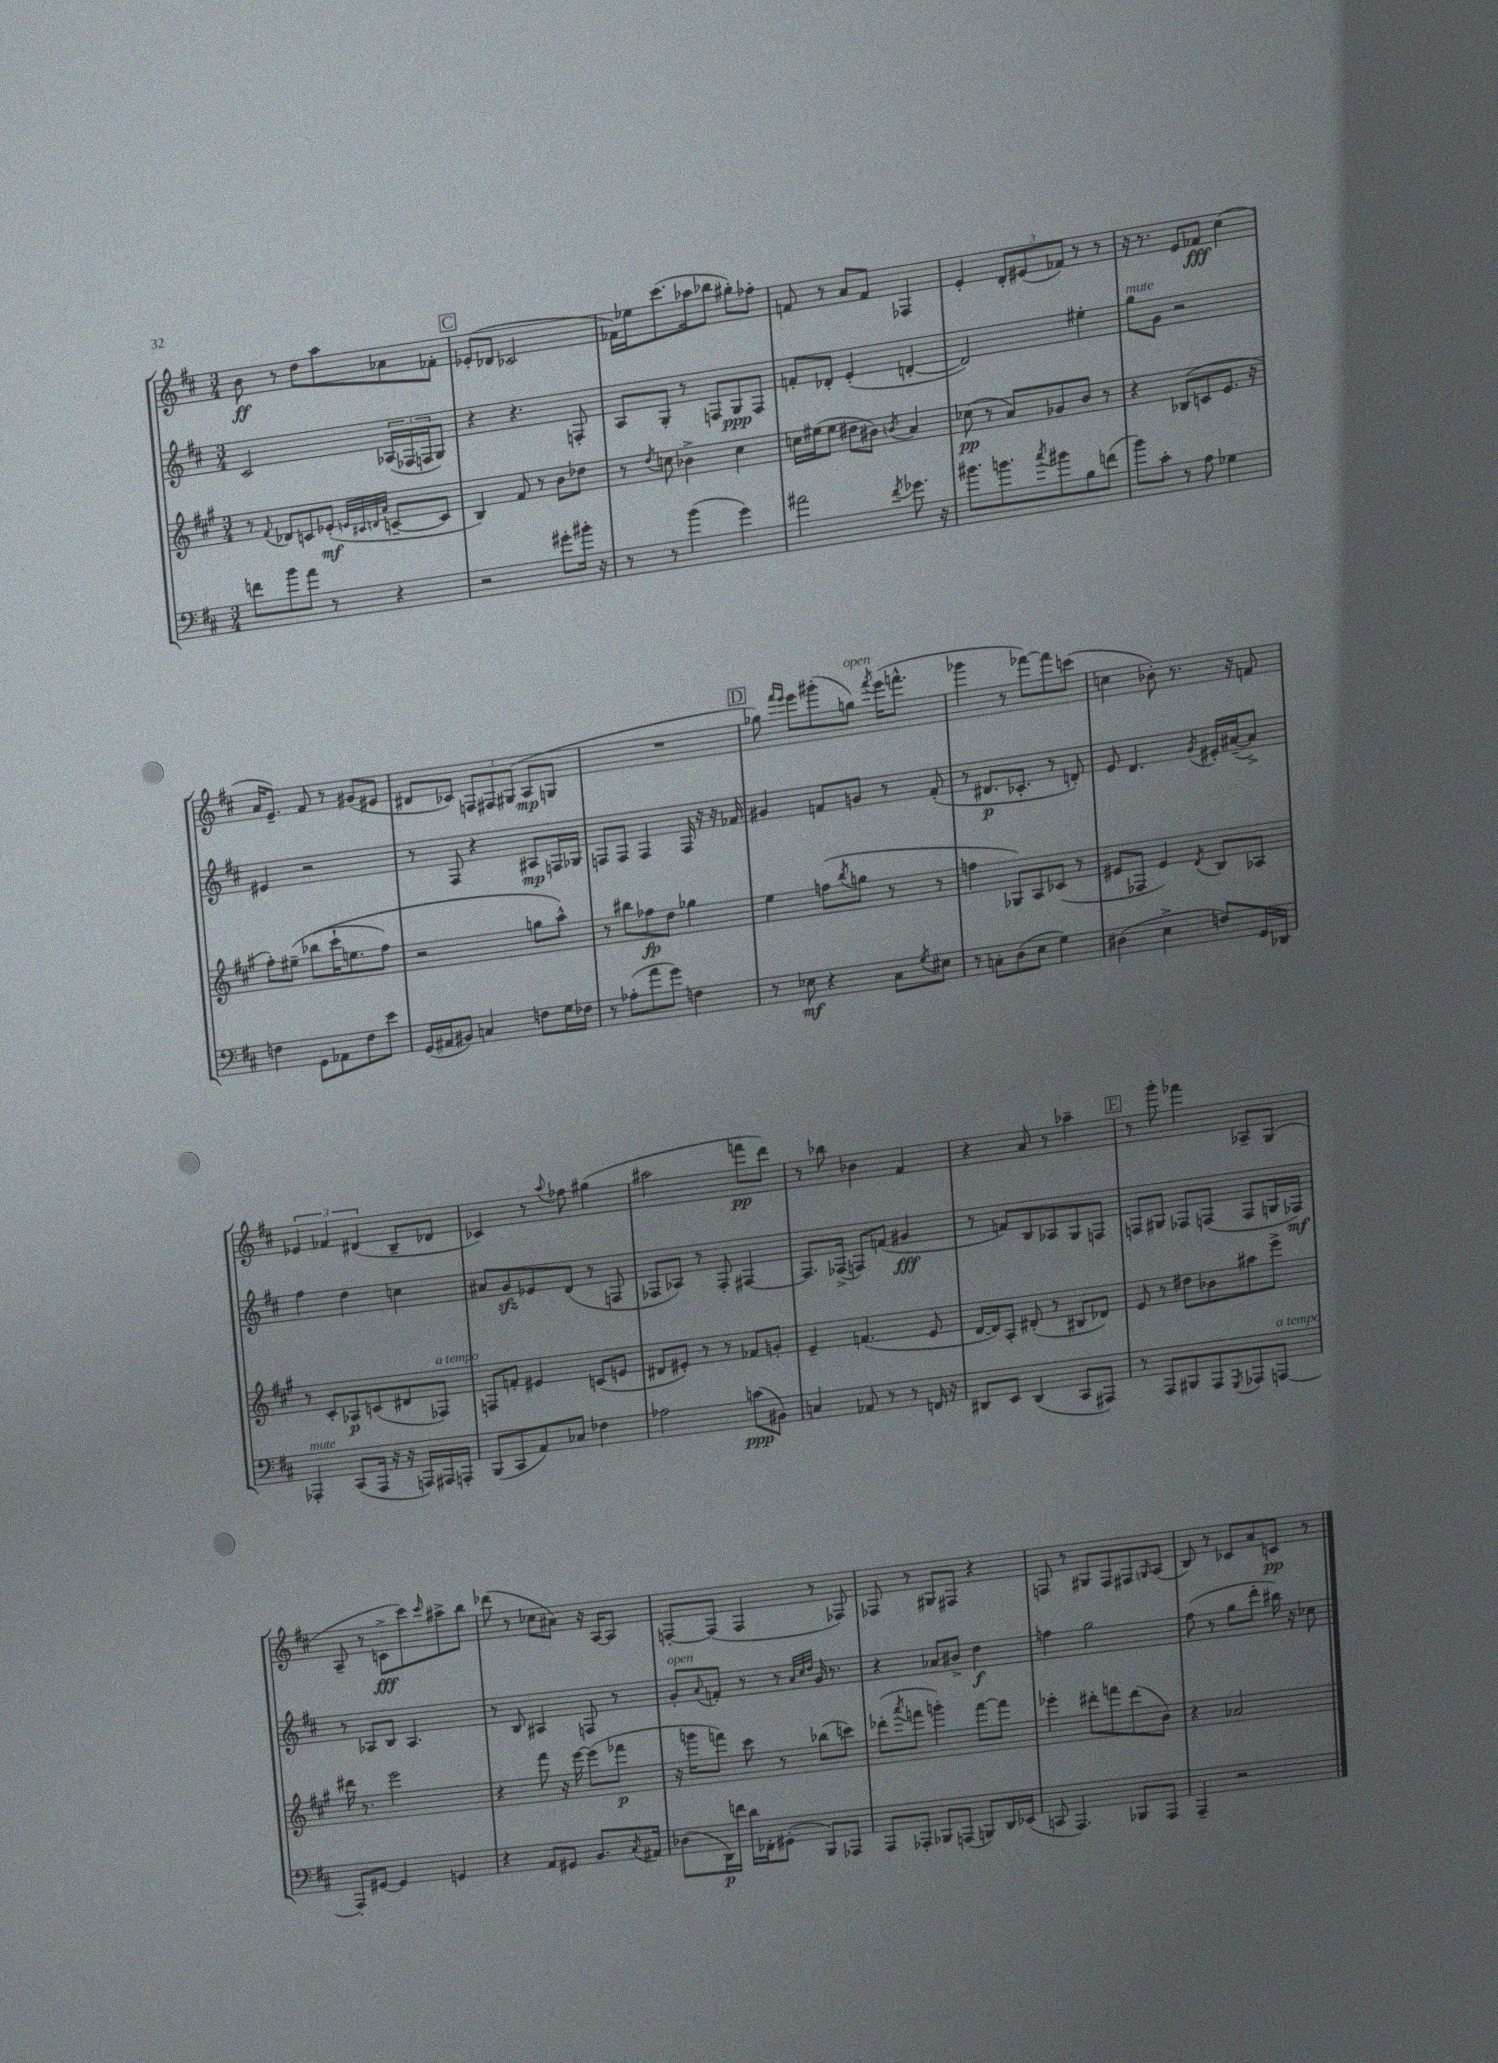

**kern	**dynam	**kern	**dynam	**kern	**dynam	**kern	**dynam
*part4	*part4	*part3	*part3	*part2	*part2	*part1	*part1
*staff4	*staff4	*staff3	*staff3	*staff2	*staff2	*staff1	*staff1
*clefF4	*	*clefG2	*	*clefG2	*	*clefG2	*
*k[f#c#]	*	*k[f#c#g#]	*	*k[f#c#]	*	*k[f#c#]	*
*M3/4	*	*M3/4	*	*M3/4	*	*M3/4	*
=127	=127	=127	=127	=127	=127	=127	=127
8fn\L	.	8r	.	2c#/	.	8b\	ff
.	.	8qqf#/	.	.	.	.	.
8b\	.	8d-X/L	.	.	.	8r	.
8a\J	.	8cn/	.	.	.	8dd\L	.
8r	.	(8e-X'/J	mf	.	.	8aa\	.
.	.	32qqen/LLL	.	.	.	.	.
.	.	32qqc#X/	.	.	.	.	.
.	.	32qqdn/	.	.	.	.	.
.	.	32qqa/JJJ	.	.	.	.	.
4r	.	[8cn~/L	.	(24A-X/LL	.	8a-X\	.
.	.	.	.	24F-X/	.	.	.
.	.	.	.	24Fn/J	.	.	.
.	.	8c/J]	.	8G/J)	.	8f-X'\J	.
!!LO:REH:place=s1:t=C
=128	=128	=128	=128	=128	=128	=128	=128
2r	.	4B/)	.	4r	.	(8e-X'/L	.
.	.	.	.	.	.	8d-X/J	.
.	.	8f#/	.	4.r	.	2c-X/	.
.	.	8r	.	.	.	.	.
8g#X'\L	.	8b\L	.	.	.	.	.
16b#X'\Jk	.	8dd-X\J	.	8Fn'/	.	.	.
16r	.	.	.	.	.	.	.
=129	=129	=129	=129	=129	=129	=129	=129
8r	.	8r	.	8A/L	.	16f-X\LL)	.
.	.	.	.	.	.	16ee-X\J	.
.	.	8qdd/	.	.	.	.	.
8r	.	8ccn\	.	8G'/J	.	(8.ccc#\	.
(4b\	.	4b-X^\	.	8r	.	.	.
.	.	.	.	.	.	16aa-X\k	.
.	.	.	.	8Fn/L	.	8bb-X\J	.
4g\)	.	4cc\	.	8G/	ppp	8gg#X'\L)	.
.	.	.	.	8F/J	.	8ff-X'\J	.
=130	=130	=130	=130	=130	=130	=130	=130
2a#X\	.	16ccn\LL	.	8fn'/L	.	8fn/	.
.	.	(16ee#X\J	.	.	.	.	.
.	.	8ee#\J	.	8d-X'/J	.	8r	.
.	.	8dd#X\L	.	(4e'/	.	8a/L	.
.	.	8b#X\J)	.	.	.	8f/J	.
8qf#/	.	8qbn/	.	.	.	.	.
8.g-X\	.	4a/	.	[4dn'/	.	4F-X/	.
16r	.	.	.	.	.	.	.
=131	=131	=131	=131	=131	=131	=131	=131
8.b#X\L	.	(8cc-X\	pp	2d/])	.	4e'/	.
.	.	8r	.	.	.	.	.
8.bn\	.	.	.	.	.	.	.
.	.	8a/L)	.	.	.	12d'/L	.
.	.	.	.	.	.	(12e#X/	.
8qcc#/	.	.	.	.	.	.	.
8b#X\	.	8g-X/	.	.	.	.	.
.	.	.	.	.	.	12f-X/J)	.
8B\	.	8b/J	.	4ee#X'\	.	8r	.
(8fn\J	.	8r	.	.	.	8r	.
=132	=132	=132	=132	=132	=132	=132	=132
!	!	!	!	!LO:TX:a:i:t=mute	!	!	!
8b\L)	.	4r	.	8gg\L	.	16r	.
.	.	.	.	.	.	8.r	.
8c#'\J	.	.	.	8g\J	.	.	.
8r	.	(8B-X/L	.	2r	.	8e/L	.
8A\	.	8cn/	.	.	.	8f-X/J	fff
4G-X\	.	8.e/J	.	.	.	(4cc#\	.
.	.	16r	.	.	.	.	.
!!LO:LB:g=z
=133	=133	=133	=133	=133	=133	=133	=133
4Fn\	.	8ff#'\L)	.	4e#X/	.	16a/KL	.
.	.	.	.	.	.	8.e~/J)	.
.	.	(8ee#X~\J	.	.	.	.	.
8GG\L	.	(8bb-X\L	.	2r	.	8f#/	.
8AA-X\	.	16ccc#`\K	.	.	.	8r	.
.	.	8.een\	.	.	.	.	.
8F\	.	.	.	.	.	(8g#X/L	.
8e\J	.	8ff#\J)	.	.	.	8e#X/J	.
=134	=134	=134	=134	=134	=134	=134	=134
(16GG/LL	.	2r	.	8r	.	8d#X/L	.
16AA#X/J	.	.	.	.	.	.	.
8BB#X/J)	.	.	.	8F#/	.	8c-X/J)	.
4Cn/	.	.	.	4r	.	12Fn/L	.
.	.	.	.	.	.	12F#X/	.
.	.	.	.	.	.	(12G#X/J	.
8Fn\L	.	8ggn\L	.	8A#X/L	mp	8A/L	mp
16G\L	.	8aa^^\J)	.	16Fn/L	.	8Gn/J	.
16F-X\JJ	.	.	.	16G-X/JJ	.	.	.
=135	=135	=135	=135	=135	=135	=135	=135
8r	.	8r	.	8Fn/L	.	2.r	.
(8A-X'\L	.	8bb#X\L	.	8F/J	.	.	.
8a\	.	8ff-X\	fp	4F/	.	.	.
8g\J)	.	8dd\J	.	.	.	.	.
4Fn\	.	4gg-X\	.	16F/	.	.	.
.	.	.	.	16r	.	.	.
.	.	.	.	16r	.	.	.
.	.	.	.	16f-X/	.	.	.
!!LO:REH:place=s1:t=D
=136	=136	=136	=136	=136	=136	=136	=136
8r	.	4ee\	.	4g#X/	.	8gg-X\)	.
.	.	.	.	.	.	16qqfff#/LL	.
.	.	.	.	.	.	16qqeee/JJ	.
8E-X\	mf	.	.	.	.	8eee\L	.
4r	.	(8ffn\L	.	8fn/L	.	(8ggg#X'\	.
.	.	8qbb/	.	.	.	.	.
!	!	!	!	!	!	!LO:TX:a:i:t=open	!
.	.	8ggn\J	.	8gn/J	.	8ggn\J)	.
.	.	.	.	.	.	8qfff#/	.
8C#\L	.	8r	.	8r	.	(16eee\KL	.
.	.	.	.	.	.	8.fffn^^\J	.
8qG/	.	.	.	.	.	.	.
8E#X\J	.	8r	.	(8f'/	.	.	.
=137	=137	=137	=137	=137	=137	=137	=137
8r	.	4ffn\	.	8r	.	4ggg-X\	.
8Cn'\L	.	.	.	8.d#X/L	p	.	.
(8D\	.	8G-X/L)	.	.	.	8r	.
.	.	.	.	8.c-X'/J	.	.	.
8E\J	.	8A/	.	.	.	[8fff-X\L)	.
4G\)	.	(8c-X/J	.	8r	.	8fff-\]	.
.	.	8r	.	8dn'/)	.	(8cccn\J	.
=138	=138	=138	=138	=138	=138	=138	=138
(4D#X\	.	8e#X/L	.	8e/	.	4ccn\	.
.	.	8F-X/J	.	4.d/	.	.	.
4E^\	.	4e#/)	.	.	.	8b-X'\)	.
.	.	.	.	.	.	8.r	.
.	.	8qd/	.	8qg/	.	.	.
8Fn/L)	.	8B/L	.	16e#X'/LL	.	.	.
.	.	.	.	([16a#X~/J	.	16r	.
16GG/L	.	8A-X/J	.	8a#^/J])	.	8fn/	.
16DD-X/JJ	.	.	.	.	.	.	.
!!LO:LB:g=z
=139	=139	=139	=139	=139	=139	=139	=139
!LO:TX:a:i:t=mute	!	!	!	!	!	!	!
4AAA-X'/	.	8r	.	4ff#\	.	6e-X/	.
.	.	8c#'/L	.	.	.	.	.
.	.	.	.	.	.	6f-X/	.
(8CC#/L	.	8A-X/	p	4dd\	.	.	.
.	.	.	.	.	.	(6d#X/	.
16AAA-/Jk	.	(8cn/	.	.	.	.	.
16r	.	.	.	.	.	.	.
16r	.	8d#X/	.	4ccn\	.	8B~/L	.
16AAAn/LL)	.	.	.	.	.	.	.
!	!	!LO:TX:a:i:t=a tempo	!	!	!	!	!
16AAA#X/	.	8F-X/J)	.	.	.	8d-X/J	.
16AAAn'/JJ	.	.	.	.	.	.	.
=140	=140	=140	=140	=140	=140	=140	=140
(8BBB/L	.	8Fn/L	.	8a#X/L	.	4c-X/)	.
8CC#/	.	8fn'/J	.	8gzz/	.	.	.
8AA/)	.	4e#X/	.	8e-X/	.	8r	.
.	.	.	.	.	.	8qqaa/	.
8C-X/J	.	.	.	(8d/J	.	8ff-X\	.
4F-X\	.	(8cn/L	.	8r	.	(4gg#X\	.
.	.	8en/J	.	8Fn/	.	.	.
=141	=141	=141	=141	=141	=141	=141	=141
2A-X\	.	8d#X/L	.	8F-X/L	.	2aa#X\	.
.	.	8e#X'/J)	.	8A-X/J)	.	.	.
.	.	8r	.	8r	.	.	.
.	.	8r	.	8F-'/	.	.	.
(8cn\L	ppp	8f-X/L	.	[4F#X/	.	8fffn\L	pp
8BB#X\J)	.	8gn'/J	.	.	.	8ddd\J)	.
=142	=142	=142	=142	=142	=142	=142	=142
4Cn/	.	4e~/	.	8.F#/L]	.	8r	.
.	.	.	.	.	.	8bb-X\	.
.	.	.	.	(16F-X^/Jk	.	.	.
8AA-X/	.	(4.fn/	.	8Fn/L)	.	4b-X\	.
8r	.	.	.	(8fn/J	.	.	.
8r	.	.	.	4g#X/	fff	4f#/	.
16FFn/	.	8e/	.	.	.	.	.
16r	.	.	.	.	.	.	.
=143	=143	=143	=143	=143	=143	=143	=143
8DD#X/L	.	[16d/LL	.	8r	.	4r	.
.	.	16d/J])	.	.	.	.	.
8EE/J	.	8A'/J	.	8fn/L)	.	.	.
(4DD#/	.	(8d#X'/	.	8B/	.	8a/	.
.	.	8r	.	8A-X/	.	8r	.
8CC#/L	.	8B#X/L	.	8G/	.	4aa-X~\	.
8AAA#X/J)	.	8d-X/J)	.	8Fn/J	.	.	.
!!LO:REH:place=s1:t=E
=144	=144	=144	=144	=144	=144	=144	=144
8r	.	8e/	.	8Fn/L	.	8r	.
8AAA/L	.	8r	.	8G#X/J	.	8ggg'\	.
8BBB#X/	.	8dd#X\L	.	8F-X/L	.	4fff-X\	.
8AAA/	.	8b-X\	.	(8Fn/J	.	.	.
8qGGG/	.	.	.	.	.	.	.
8AAA-X/	.	8aa#X\	.	8F/L	.	8A-X~/L	.
!LO:TX:a:i:t=a tempo	!	!	!	!	!	!	!
[8AAAn/J	.	8eee^\J	.	16Gn/L	.	(8G/J	.
.	.	.	.	16F-X/JJ)	mf	.	.
!!LO:LB:g=z
=145	=145	=145	=145	=145	=145	=145	=145
8AAA'/L]	.	16ddd#X\	.	8r	.	8A~/	.
.	.	8.r	.	.	.	.	.
[8GG#X/J	.	.	.	8A-X/L	.	8r	.
4GG#/]	.	2eee\	.	8B/J	.	8cn^\L	fff
.	.	.	.	4.A-/	.	8ccc#\)	.
.	.	.	.	.	.	16qqccc#/	.
4GGn/	.	.	.	.	.	8aa#X^\	.
.	.	.	.	.	.	8bb\J	.
=146	=146	=146	=146	=146	=146	=146	=146
4r	.	4r	.	8r	.	(8ddd-X\	.
.	.	.	.	8B/	.	8r	.
8AA/L	.	8fff#\	.	4A#X/	.	8cc-X\L	.
8GG#X/J	.	16r	.	.	.	8a#X\J)	.
.	.	[16eee\	.	.	.	.	.
8.BB/L	.	(8eee\L]	.	8Fn/	.	16r	.
.	.	.	.	.	.	[16A/KL	.
.	.	8fff-X\J	p	8r	.	8A/J]	.
8qC#/	.	.	.	.	.	.	.
16AA#X/Jk	.	.	.	.	.	.	.
=147	=147	=147	=147	=147	=147	=147	=147
!	!	!	!	!LO:TX:a:i:t=open	!	!	!
(8D-X\L	.	16r	.	8g'/L	.	[8Fn'/L	.
.	.	16gggn\KL	.	.	.	.	.
.	.	.	.	8qqa/	.	.	.
16DD\L)	p	8fffn\J)	.	8fn'/J	.	(8F/J]	.
16fn\JJ	.	.	.	.	.	.	.
16d\LL	.	8ccc#\	.	8r	.	4F/	.
16FF-X'\J	.	.	.	.	.	.	.
(8GG#X'\J	.	8r	.	8r	.	.	.
.	.	.	.	32qqa/LLL	.	.	.
.	.	.	.	32qqcc#/	.	.	.
.	.	.	.	32qqdd/JJJ	.	.	.
8BBB/L)	.	(8bb-X\L	.	16g/	.	8r	.
.	.	.	.	8.r	.	.	.
8AAA-X/J	.	8cccn\J)	.	.	.	8F-X/)	.
=148	=148	=148	=148	=148	=148	=148	=148
8AAA/L	.	(8ddd-X'\L	.	4r	.	8F-X/	.
.	.	8qaaa/	.	.	.	.	.
8AAA-X'/J	.	8fffn\J	.	.	.	8r	.
8BBB-X/L	.	4gggn'\)	.	8a-X/L	.	8G#X/L	.
(8AAAn/J	.	.	.	8b#X^/J	.	8F#X/J	.
8BBBn/L)	.	[8fff\L	.	4dd\	f	4r	.
16DD/L	.	8fff\J]	.	.	.	.	.
(16EE-X/JJ	.	.	.	.	.	.	.
=149	=149	=149	=149	=149	=149	=149	=149
8CCn/	.	4eee-X'\	.	4ffn\	.	8Fn/	.
4.AAA/)	.	.	.	.	.	8r	.
.	.	8ddd#X'\L	.	2gg\	.	8G#X/L	.
.	.	8fffn\	.	.	.	8F/	.
8BBB-X/L	.	(8ddd#\	.	.	.	8F#X/	.
.	.	.	.	.	.	16qqGn/	.
8AAA/J	.	8b\J)	.	.	.	(8A/J	.
=150	=150	=150	=150	=150	=150	=150	=150
4AAA~/	.	4r	.	(8ff#\	.	8B/)	.
.	.	.	.	8r	.	8r	.
2r	.	2a-X/	.	8gg\L	.	8c-X/L	.
.	.	.	.	8ddd'\J	.	8a/	.
.	.	.	.	16bb#X\)	.	8cn/J	pp
.	.	.	.	16r	.	.	.
.	.	.	.	8cc-X\	.	8r	.
==	==	==	==	==	==	==	==
*-	*-	*-	*-	*-	*-	*-	*-
